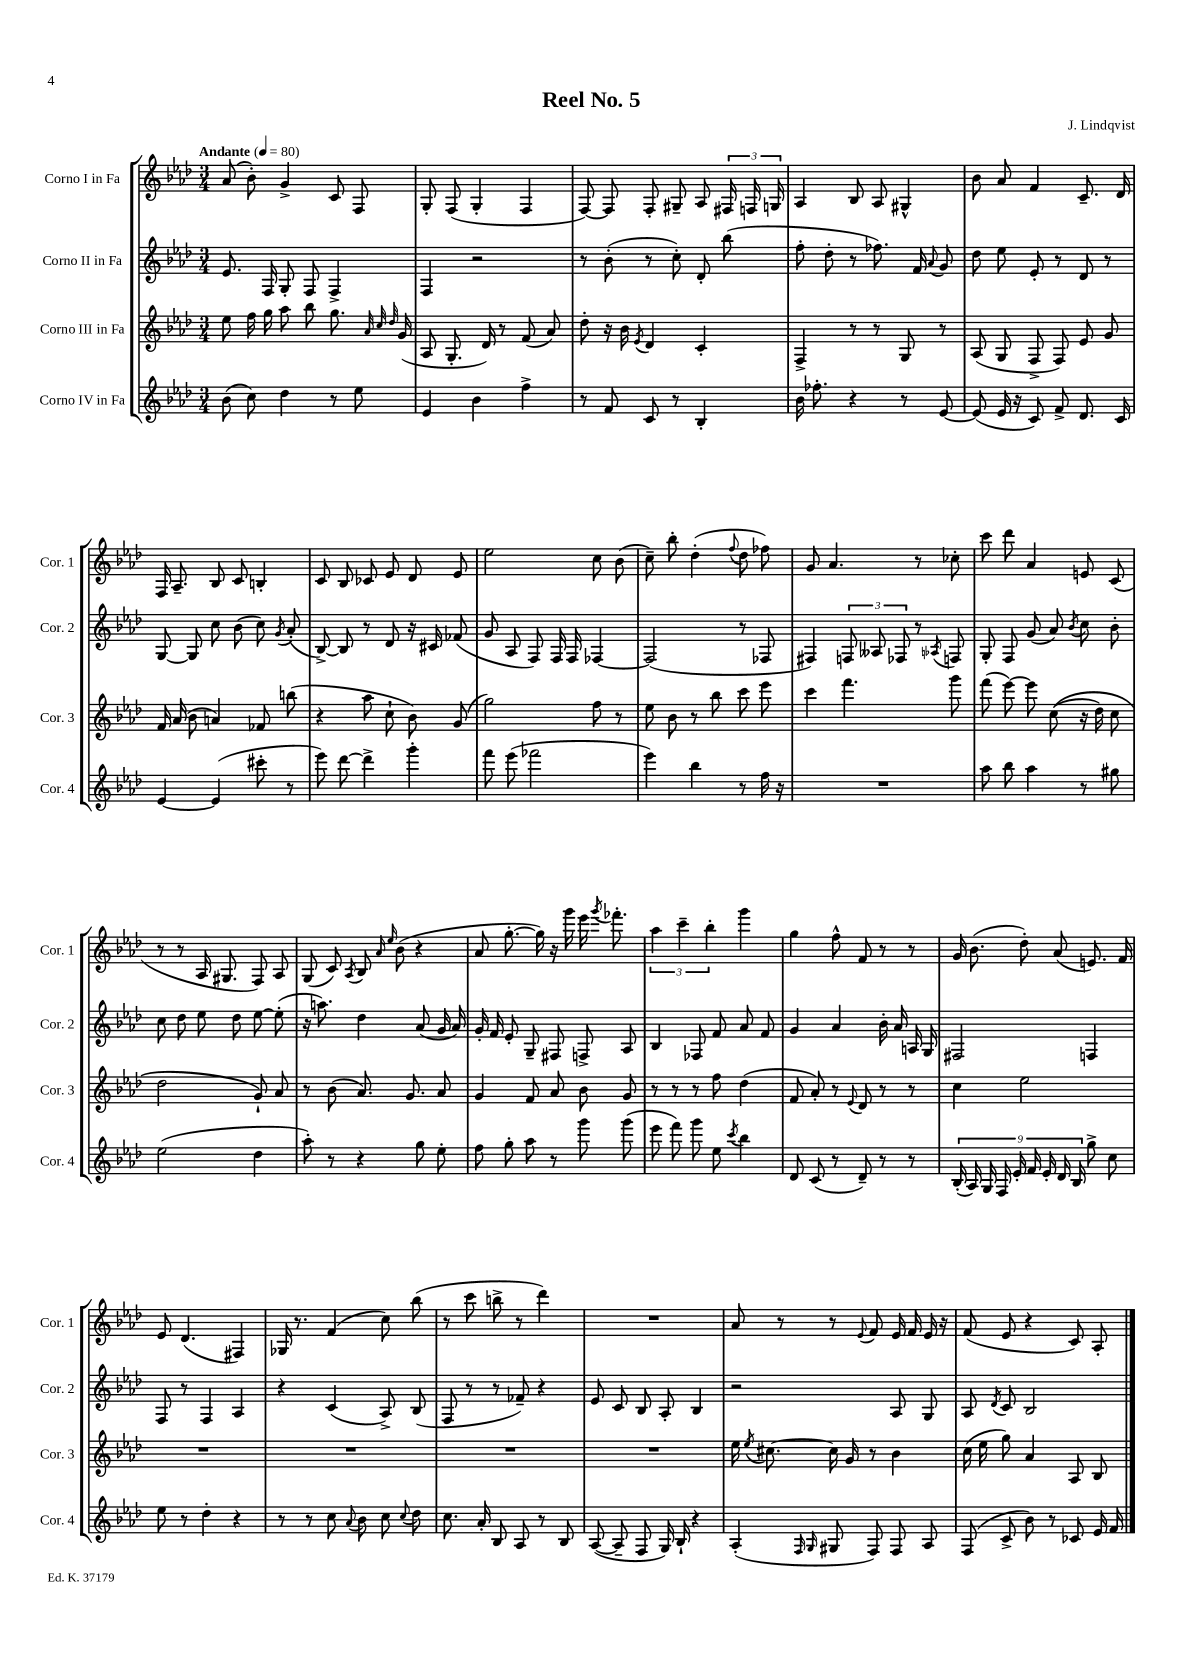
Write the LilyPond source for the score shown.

\header { title = "Reel No. 5" composer = "J. Lindqvist" }
<<
\new StaffGroup <<
\new Staff = "s0" \with { instrumentName = "Corno I in Fa" shortInstrumentName = "Cor. 1" } {
    \clef treble \key aes \major \numericTimeSignature \time 3/4 \tempo "Andante" 4 = 80
    \autoBeamOff aes'8( bes'8-.) g'4-> c'8 f8 |
    g8-. f8( g4-. f4 |
    f8~) f8 f8-. gis8-- aes8 \tuplet 3/2 { fis16 f16 g16 } |
    aes4 bes8 aes8 gis4-^ |
    bes'8 aes'8 f'4 c'8.-- des'16 |
    f16 aes8.-- bes8 c'8 b4-. |
    c'8 bes8 ces'8 ees'8 des'8 ees'8 |
    ees''2 c''8 bes'8( |
    c''8--) bes''8-. des''4-.( \appoggiatura { f''8 } des''8 fes''8) |
    g'8 aes'4. r8 ces''8-. |
    c'''8 des'''8 aes'4 e'8 c'8( |
    r8 r8 aes16 gis8. f8) aes8 |
    g8( c'8) \acciaccatura { aes8 } bes8 \grace { aes'16 ees''16 } bes'8( r4 |
    aes'8 g''8.~-. g''16) r16 g'''16 ees'''16 \acciaccatura { g'''8 } fes'''8.-. |
    \tuplet 3/2 { aes''4 c'''4-- bes''4-. } g'''4 |
    g''4 f''8-^ f'8 r8 r8 |
    g'16 bes'8.( des''8-.) aes'8( e'8.) f'16 |
    ees'8 des'4.( fis4) |
    ges16 r8. f'4( c''8) bes''8( |
    r8 c'''8 b''8-> r8 des'''4) |
    R2. |
    aes'8 r8 r8 \appoggiatura { ees'8 } f'8 ees'16 f'16 ees'16 r16 |
    f'8( ees'8 r4 c'8) aes8-. \bar "|." |
}
\new Staff = "s1" \with { instrumentName = "Corno II in Fa" shortInstrumentName = "Cor. 2" } {
    \clef treble \key aes \major \numericTimeSignature \time 3/4
    \autoBeamOff ees'8. f16 g8-. f8 f4-> |
    f4 r2 |
    r8 bes'8-.( r8 c''8-.) des'8-. bes''8( |
    f''8-. des''8-. r8 fes''8.) f'16 \appoggiatura { aes'8 } g'8 |
    des''8 ees''8 ees'8-. r8 des'8 r8 |
    g8~ g8 c''8 bes'8( c''8) \acciaccatura { g'8 } aes'8-.( |
    bes8~->) bes8 r8 des'8 r16 cis'16 fes'8( |
    g'8 aes8 f8) f16 f16 fes4~ |
    fes2( r8 fes8 |
    fis4) \tuplet 3/2 { f8 aeses8 fes8 } r8 \acciaccatura { aes8 } f8 |
    g8-. f8 g'8( aes'8) \acciaccatura { bes'8 } c''8 bes'8-. |
    c''8 des''8 ees''8 des''8 ees''8~ ees''8-.( |
    r16 a''8.) des''4 aes'8( g'16 aes'16) |
    g'16-. f'16 ees'8-. g8-- fis8 f8-> aes8 |
    bes4 fes8 f'8 aes'8 f'8 |
    g'4 aes'4 bes'16-. aes'16 a16 g16 |
    fis2 f4 |
    f8 r8 f4 aes4 |
    r4 c'4( aes8->) bes8( |
    f8 r8 r8 fes'8--) r4 |
    ees'8 c'8 bes8 aes8-. bes4 |
    r2 aes8 g8 |
    aes8 \acciaccatura { des'8 } c'8 bes2 \bar "|." |
}
\new Staff = "s2" \with { instrumentName = "Corno III in Fa" shortInstrumentName = "Cor. 3" } {
    \clef treble \key aes \major \numericTimeSignature \time 3/4
    \autoBeamOff ees''8 f''16 g''16 aes''8 bes''8 g''8. \grace { aes'32 c''32 des''32 } g'16( |
    aes8 g8.-. des'16) r8 f'8( aes'8) |
    des''8-. r16 bes'16 \acciaccatura { ees'8 } des'4 c'4-. |
    f4-> r8 r8 g8 r8 |
    aes8( g8 f8-> f8) ees'8 g'8 |
    f'16 aes'16( bes'8 a'4) fes'8 b''8( |
    r4 aes''8 c''8-! bes'8) g'8( |
    g''2) f''8 r8 |
    ees''8 bes'8 r8 bes''8 c'''8 ees'''8 |
    c'''4 f'''4. g'''8 |
    f'''8( ees'''8~) ees'''8 c''8(\( r16 des''16) c''8 |
    des''2 g'8-!\) aes'8 |
    r8 bes'8( aes'8.) g'8. aes'8 |
    g'4 f'8 aes'8 bes'8 g'8 |
    r8 r8 r8 f''8 des''4( |
    f'8 aes'8-.) r8 \appoggiatura { ees'8 } des'8 r8 r8 |
    c''4 ees''2 |
    R2. |
    R2. |
    R2. |
    R2. |
    ees''16 \acciaccatura { ees''8 } cis''8.~ cis''16 g'16 r8 bes'4 |
    c''16( ees''16 g''8) aes'4 aes8 bes8 \bar "|." |
}
\new Staff = "s3" \with { instrumentName = "Corno IV in Fa" shortInstrumentName = "Cor. 4" } {
    \clef treble \key aes \major \numericTimeSignature \time 3/4
    \autoBeamOff bes'8( c''8) des''4 r8 ees''8 |
    ees'4 bes'4 f''4-> |
    r8 f'8 c'8 r8 bes4-. |
    bes'16 fes''8.-. r4 r8 ees'8~ |
    ees'8( ees'16 r16 c'8) f'8-> des'8. c'16 |
    ees'4~ ees'4( cis'''8-. r8 |
    ees'''8) des'''8~ des'''4-> g'''4-. |
    f'''8 ees'''8( fes'''2 |
    ees'''4) bes''4 r8 f''16 r16 |
    R2. |
    aes''8 bes''8 aes''4 r8 gis''8 |
    ees''2( des''4 |
    aes''8-.) r8 r4 g''8 ees''8-. |
    f''8 g''8-. aes''8 r8 g'''8 g'''8( |
    ees'''8 f'''8) g'''8 ees''8 \acciaccatura { c'''8 } bes''4 |
    des'8 c'8( r8 des'8--) r8 r8 |
    \tuplet 9/8 { bes16-.( aes16) g16 f16 ees'16-. f'16 ees'16-. des'16 bes16 } g''8-> c''8 |
    ees''8 r8 des''4-. r4 |
    r8 r8 c''8 \appoggiatura { aes'8 } bes'8 c''8 \appoggiatura { c''8 } des''8 |
    c''8. aes'16-. bes8 aes8 r8 bes8 |
    aes8~( aes8-- f8 g16) bes16-! r4 |
    aes4-.( \grace { f16 g16 } gis8 f8) f8 aes8 |
    f8( c'8-> bes'8) r8 ces'8 ees'16 f'16 \bar "|." |
}
>>
>>
\layout { \context { \Score \remove "Bar_number_engraver" } }
